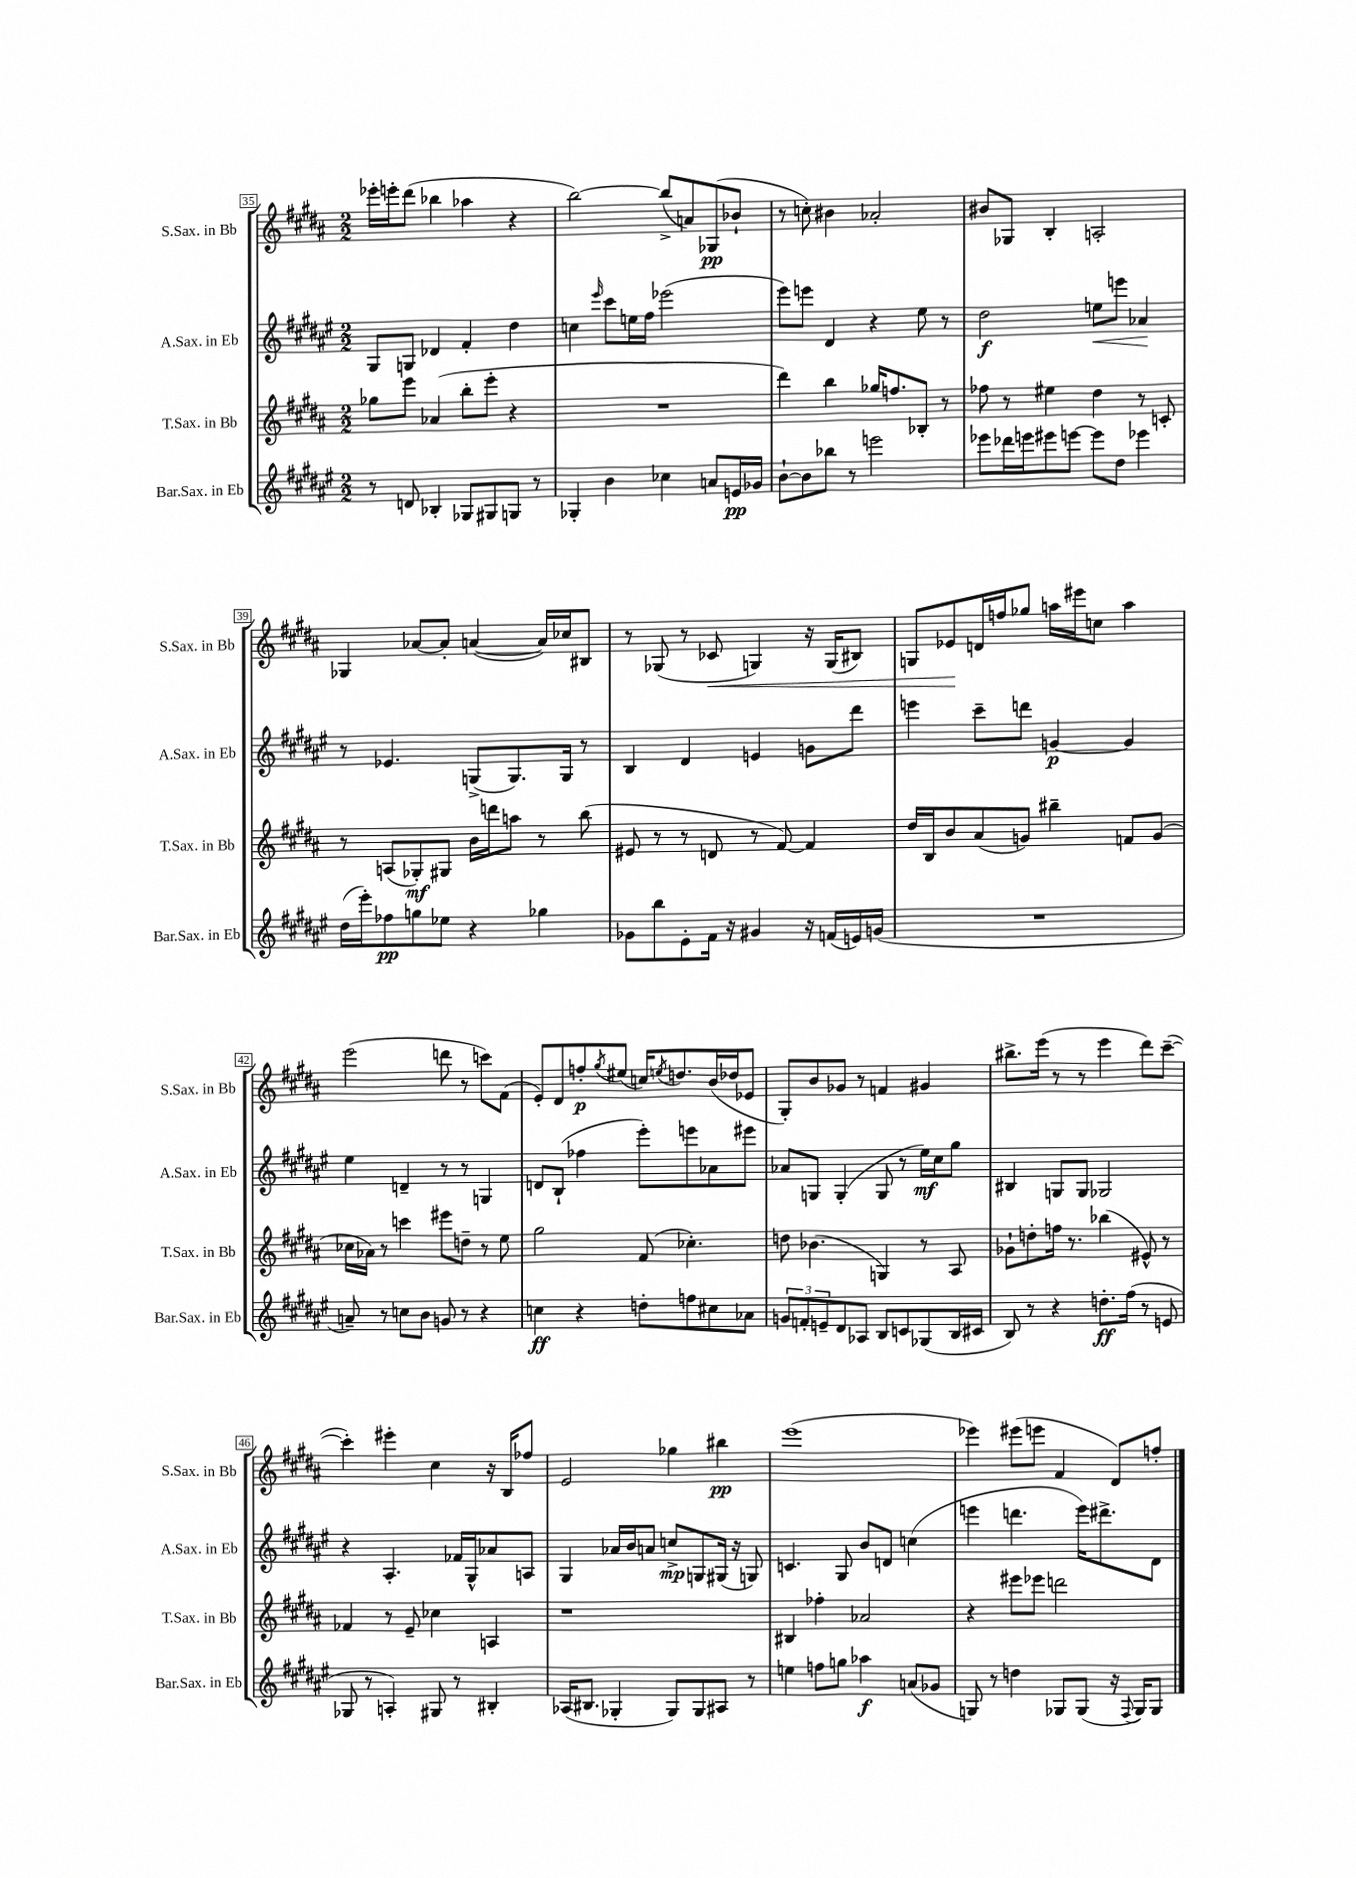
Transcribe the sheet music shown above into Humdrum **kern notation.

**kern	**kern	**kern	**kern
*staff4	*staff3	*staff2	*staff1
*clefG2	*clefG2	*clefG2	*clefG2
*k[f#c#g#d#a#e#]	*k[f#c#g#d#a#]	*k[f#c#g#d#a#e#]	*k[f#c#g#d#a#]
*M2/2	*M2/2	*M2/2	*M2/2
8r	8gg-\L	8G#/L	16eee-'\LL
.	.	.	16eee'\J
8d/	8eee\J	8G/J	(8ddd#\J
4B-'/	(4a-/	4d-/	4bb-\
8G-/L	8bb'\L	4f#'/	4aa-\
8G#/	8eee'\J	.	.
8G/J	4r	4dd#\	4r
8r	.	.	.
=	=	=	=
4G-'/	1r	4cc\	[2bb\)
.	.	16qqeee#/	.
4b\	.	8ccc#\L	.
.	.	16ee\L	.
.	.	16ff#\JJ	.
4cc-\	.	(2eee-\	(8bb^/]L
.	.	.	8a/)
8a/L	.	.	(8G-/
16e/L	.	.	8b-`/J
16g-/JJ	.	.	.
=	=	=	=
[8b`\L	4ddd#\)	8eee#\L)	8r
8b\]	.	8eee\J	8cc'\)
8bb-\J	4bb\	4d#/	4b#\
8r	.	.	.
2eee\	16gg-/LK	4r	2a-'/
.	8.ff/	.	.
.	8B-'/J	8ee#\	.
.	8r	8r	.
=	=	=	=
8eee-\L	8ff-\	2dd#\	8b#/L
16ddd-\L	8r	.	8G-/J
16eee\J	.	.	.
8eee#\	4ee#\	.	4B'/
[8eee\J	.	.	.
8eee\]L	4dd#\	8ee\L	2A'/
8dd#\J	.	8eee\J	.
4eee-\	8r	4a-/	.
.	8c'/	.	.
=	=	=	=
(16dd#\LL	8r	8r	4G-/
16eee#'\J)	.	.	.
8ff-\	(8A/L	4.e-/	.
8gg\	8G-'/)	.	[8a-/L
8ee-\J	8G#/J	.	8a-'/]J
4r	16b\LL	(8G^/L	([4a/
.	16ddd\J	.	.
.	8aa\J	8.G/)	.
4gg-\	8r	.	16a/]LL)
.	.	16G/Jk	16cc-/J
.	(8bb\	8r	8B#/J
=	=	=	=
8g-\L	8e#/	4B/	8r
8bb\	8r	.	(8G-/
8e#'\	8r	4d#/	8r
16f#\Jk	8d/	.	8c-/
16r	.	.	.
4g#/	8r	4e/	4G/)
.	[8f#/)	.	.
16r	4f#/]	8g\L	16r
(16f/LL	.	.	(16G/LK
16e/)	.	8ddd#\J	8B#/J)
(16g/JJ	.	.	.
=	=	=	=
1r	16dd#/LL	4eee\	8G/L
.	16B/J	.	.
.	8b/	.	8e-/
.	(8a#/	8ccc#~\L	16d/L
.	.	.	16ff/J
.	8g/J)	8ddd\J	8gg-/J
.	4bb#~\	[4g/	16aa\LL
.	.	.	16eee#\J
.	.	.	8cc\J
.	8f/L	4g/]	4aa\
.	(8g/J	.	.
=	=	=	=
8a~/)	16cc-\LL	4ee#\	(2eee\
.	16a-\JJ)	.	.
8r	8r	.	.
8cc\L	4ccc\	4d~/	.
8b\J	.	.	.
8g/	8eee#\L	8r	8ddd\
8r	8dd~\J	8r	8r
4r	8r	4G/	8ccc\L)
.	8ee\	.	(8f#\J
=	=	=	=
4cc\	2gg#\	8d/L	8e'/L)
.	.	(8B`/J	8d#/
4r	.	4ff-\	8ff'/
.	.	.	8qgg#/
.	.	.	(8ee#/J
8dd'\L	(8f#/	8eee#'\L)	16cc/LK)
.	.	.	8qee/
.	.	.	8.dd/
8ff\	4.cc-'\)	8eee\	.
8cc#\	.	8a-\	(16b/L
.	.	.	16dd-/J
8a-\J	.	8eee#\J	8e-/J
=	=	=	=
12g/L	8dd\	8a-/L	8G#'/L)
12f'/	.	.	.
.	(4.b-\	8G/J	8b/
12e~/	.	.	.
8d#/	.	(4G'/	8g-/J
8A-/J	.	.	8r
8B/L	4G/)	8G/	4f/
8c/	.	8r	.
(8G-/	8r	16ee#\LL)	4g#/
.	.	16cc#\J	.
16B/L	8A#/	8gg#\J	.
16c#/JJ	.	.	.
=	=	=	=
8B/)	8g-`\L	4B#/	8.bb#^\L
8r	8dd'\	.	.
.	.	.	(16eee\Jk
4r	16ff\Jk	8G/L	8r
.	8.r	.	.
.	.	8G/J	8r
8.dd'\L	(4bb-\	2G-/	4eee\
(16ff#\Jk	.	.	.
8r	8e#^^/)	.	8ddd#\L)
8e/	8r	.	([8ccc#~\J
=	=	=	=
8G-/	4f-/	4r	4ccc#'\])
8r	.	.	.
4A'/)	8r	4.A#'/	4eee#'\
.	8e~/	.	.
8G#/	4cc-\	.	4cc#\
8r	.	16f-/LL	.
.	.	16G#^^/J	.
4B#'/	4A/	8a-/	16r
.	.	.	16B/LK
.	.	8A/J	8ff-/J
=	=	=	=
(16A-/LK	1r	4G#/	2e/
8.B#/J	.	.	.
4G-'/	.	16a-/LL	.
.	.	16b/J	.
.	.	8a/J	.
8G-/L)	.	8cc^/L	4gg-\
8G-/	.	8G/	.
8A#/J	.	(16G#/Jk	4bb#\
.	.	16r	.
8r	.	8G/)	.
=	=	=	=
4ee\	4B#/	4.c/	(1eee
8ff\L	4ff-'\	.	.
8gg\J	.	8G#/	.
4aa-\	2a-/	8b/L	.
.	.	8d/J	.
(8a/L	.	(4cc\	.
8g-/J	.	.	.
=	=	=	=
8G/)	4r	4eee\	4eee-\)
8r	.	.	.
4dd\	8eee#\L	4.ddd\	(8eee#\L
.	8eee-\J	.	8eee\J
8G-/L	2ddd\	.	4f#/
(8G-/J	.	16eee\LK)	.
.	.	8.ddd#^\	.
16r	.	.	8d#/L)
8qqF#/	.	.	.
16G-/LK)	.	.	.
8G-/J	.	8d#\J	8ff'/J
==	==	==	==
*-	*-	*-	*-
